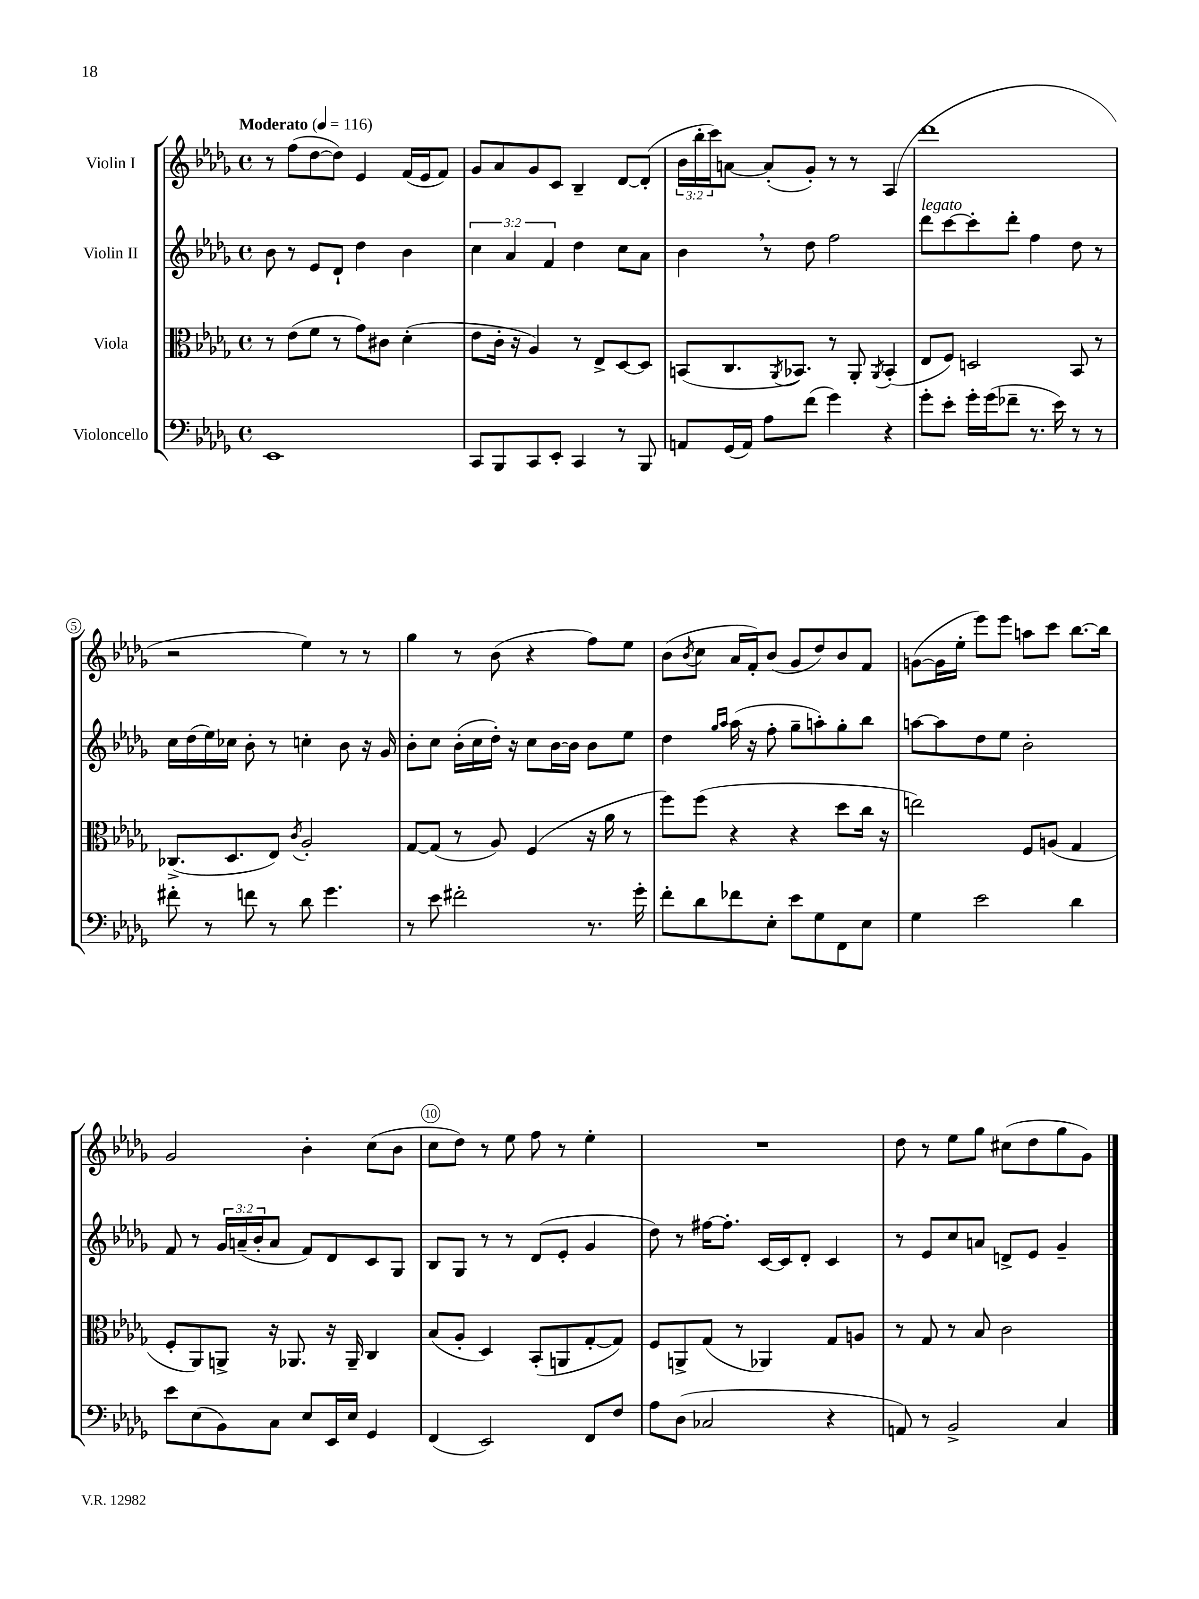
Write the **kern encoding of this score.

**kern	**kern	**kern	**kern
*staff4	*staff3	*staff2	*staff1
*clefF4	*clefC3	*clefG2	*clefG2
*k[b-e-a-d-g-]	*k[b-e-a-d-g-]	*k[b-e-a-d-g-]	*k[b-e-a-d-g-]
*M4/4	*M4/4	*M4/4	*M4/4
*met(c)	*met(c)	*met(c)	*met(c)
*MM116	*MM116	*MM116	*MM116
1EE-	8r	8b-\	8r
.	(8e-\L	8r	(8ff\L
.	8f\J	8e-/L	[8dd-\
.	8r	8d-`/J	8dd-\]J)
.	8g-\L)	4dd-\	4e-/
.	8c#\J	.	.
.	(4d-'\	4b-\	(16f/LL
.	.	.	16e-/J
.	.	.	8f/J)
=	=	=	=
8CC/L	8e-\L	6cc\	8g-/L
8BBB-/	16c'\Jk	.	8a-/
.	.	6a-/	.
.	16r	.	.
8CC/	4A-/)	.	8g-/
.	.	6f/	.
8EE-'/J	.	.	8c/J
4CC/	8r	4dd-\	4B-~/
.	8E-^/L	.	.
8r	[8D-/	8cc\L	[8d-/L
8BBB-/	8D-/]J	8a-\J	(8d-'/]J
=	=	=	=
8AA/L	(8BB/L	4b-\	24b-\LL
.	.	.	24bb-'\
.	.	.	24ccc\J)
(16GG-/L	8.C/	.	[8a\J
16AA/JJ)	.	.	.
8A-\L	.	8r	(8a'/]L
.	8qAA-/	.	.
.	8.BB-/J)	.	.
(8f\J	.	8dd-\	8g-'/J)
4g-\)	8r	2ff\	8r
.	8AA-'/	.	8r
.	8qAA-/	.	.
4r	(4BB-'/	.	(4A-/
=	=	=	=
8g-'\L	8E-/L	8ddd-\L	1ddd-
8e-'\J	8F/J)	[8ccc\	.
16g-'\LL	2D/	8ccc'\]	.
(16g-\J	.	.	.
8f-~\J	.	8ddd-'\J	.
8.r	.	4ff\	.
16e-\)	.	.	.
8r	8BB-/	8dd-\	.
8r	8r	8r	.
=	=	=	=
8f#'\	(8.C-^/L	16cc\LL	2r
.	.	(16dd-\	.
8r	.	16ee-\)	.
.	8.D-/	16cc-\JJ	.
8f\	.	8b-'\	.
8r	8E-/J)	8r	.
.	8qc/	.	.
8d-\	2A-'/	4cc'\	4ee-\)
4.g-\	.	.	.
.	.	8b-\	8r
.	.	16r	8r
.	.	16g-/	.
=	=	=	=
8r	[8G-/L	8b-'\L	4gg-\
8e-\	(8G-/]J	8cc\J	.
2f#'\	8r	(16b-'\LL	8r
.	.	16cc\	.
.	8A-/)	16dd-'\JJ)	(8b-\
.	.	16r	.
.	(4F/	8cc\L	4r
.	.	[16b-\L	.
.	.	16b-\]JJ	.
8.r	16r	8b-\L	8ff\L)
.	16a-\	.	.
.	8r	8ee-\J	8ee-\J
16g-'\	.	.	.
=	=	=	=
8f'\L	8ff\L)	4dd-\	(8b-\L
.	.	.	8qb-/
8d-\	(8ff\J	.	8cc\J
.	.	16qqgg-/LL	.
.	.	16qqaa-/JJ	.
8f-\	4r	(16aa-\	16a-/LL
.	.	16r	16f'/J)
8E-'\J	.	8ff'\	(8b-/J
8e-\L	4r	8gg-~\L	8g-/L
8G-\	.	8aa'\)	8dd-/)
8FF\	8dd-\L	8gg-'\	8b-/
8E-\J	16cc\Jk	8bb-\J	8f/J
.	16r	.	.
=	=	=	=
4G-\	2ee\)	[8aa\L	([8g\L
.	.	8aa\]	16g\]L
.	.	.	16ee-'\JJ
2e-\	.	8dd-\	8eee-\L)
.	.	8ee-\J	8eee-\J
.	8F/L	2b-'\	8aa\L
.	(8A/J	.	8ccc\J
4d-\	4G-/	.	[8.bb-\L
.	.	.	16bb-\]Jk
=	=	=	=
8e-\L	8F'/L	8f/	2g-/
(8E-\	8AA-/)	8r	.
8BB-\)	8AA^/J	24g-/LL	.
.	.	(24a~/	.
.	.	24b-'/J	.
8C\J	16r	8a/J	.
.	8.AA-/	.	.
8E-/L	.	8f/L)	4b-'\
16EE-/L	16r	8d-/	.
16E-/JJ	16AA-~/	.	.
4GG-/	4C/	8c/	(8cc\L
.	.	8G-/J	8b-\J
=	=	=	=
(4FF/	(8B-/L	8B-/L	8cc\L
.	8A-'/J	8G-/J	8dd-\J)
2EE-/)	4D-/)	8r	8r
.	.	8r	8ee-\
.	(8BB-'/L	(8d-/L	8ff\
.	8AA/	8e-'/J	8r
8FF/L	[8G-'/	4g-/	4ee-'\
8F/J	8G-/]J)	.	.
=	=	=	=
8A-\L	8F/L	8dd-\)	1r
(8D-\J	8AA^/	8r	.
2C-/	(8G-/J	[16ff#\LK	.
.	.	8.ff#'\]J	.
.	8r	.	.
.	4AA-/)	[16c/LL	.
.	.	16c/]J	.
.	.	8d-'/J	.
4r	8G-/L	4c/	.
.	8A/J	.	.
=	=	=	=
8AA/)	8r	8r	8dd-\
8r	8G-/	8e-/L	8r
2BB-^/	8r	8cc/	8ee-\L
.	8B-/	8a/J	8gg-\J
.	2c\	8d^/L	(8cc#\L
.	.	8e-/J	8dd-\
4C/	.	4g-~/	8gg-\
.	.	.	8g-\J)
==	==	==	==
*-	*-	*-	*-
